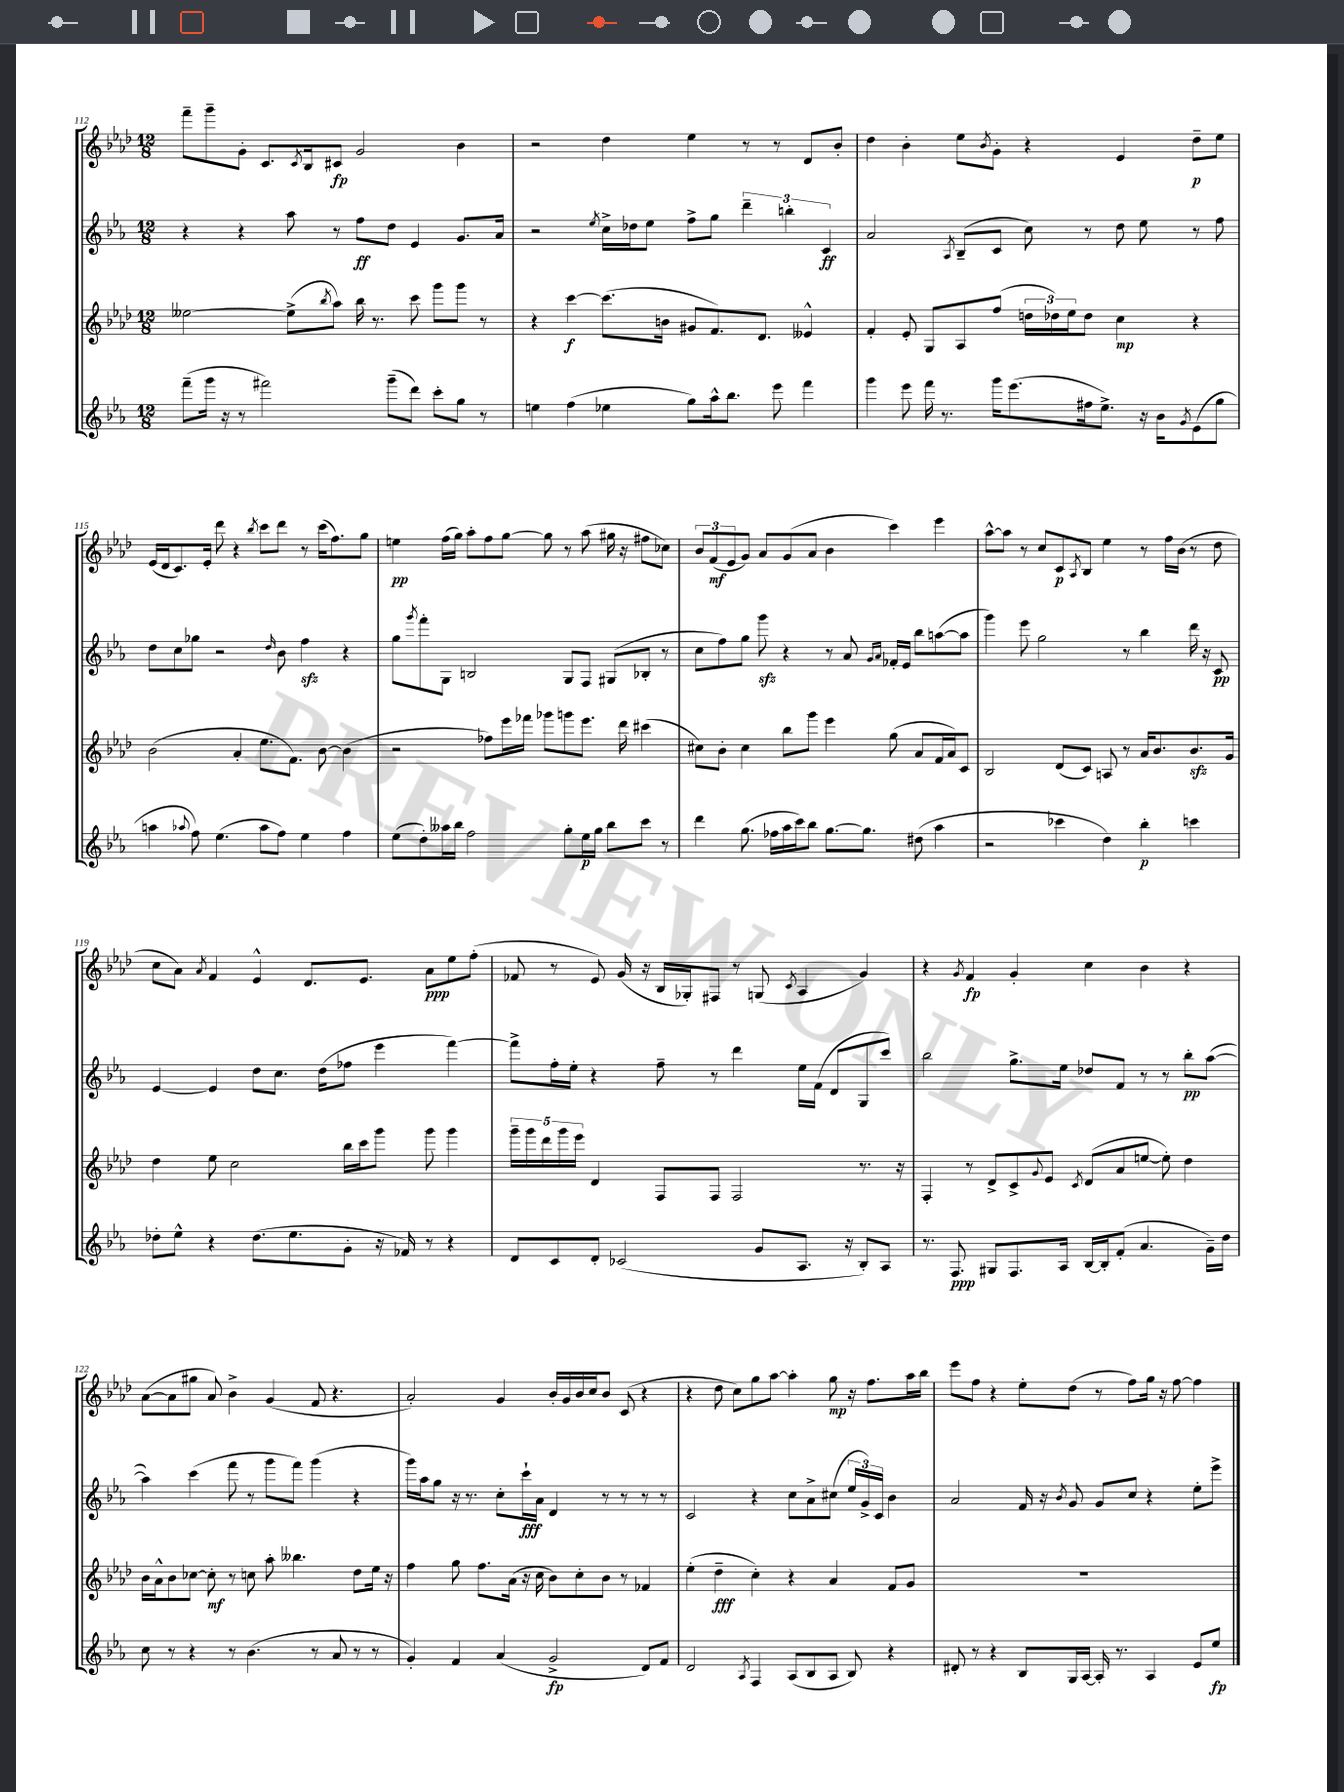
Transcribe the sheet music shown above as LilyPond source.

<<
\new StaffGroup <<
\new Staff = "s0" {
    \clef treble \key aes \major \numericTimeSignature \time 12/8
    f'''8-- g'''8-- g'8-. c'8. \acciaccatura { c'8 } bes16 cis'8\fp g'2 bes'4 |
    r2 des''4 ees''4 r8 r8 des'8 bes'8-. |
    des''4 bes'4-. ees''8 \acciaccatura { bes'8 } g'8-. r4 ees'4 des''8--\p ees''8 |
    ees'16( des'16 c'8.) ees'16-. des'''8 r4 \acciaccatura { bes''8 } c'''8 des'''8 r8 c'''16( f''8.) g''8 |
    e''4\pp f''16( g''16) aes''8-. f''8 g''8~ g''8 r8 aes''8( gis''16 r16 fis''8 ces''8) |
    \tuplet 3/2 { bes'8 f'8\mf( ees'8 } g'8) aes'8 g'8( aes'8 bes'4 c'''4) ees'''4 |
    aes''8~-^ aes''8 r8 c''8 c'8\p \acciaccatura { aes8 } bes8 ees''4 r8 f''16 bes'16( r8 des''8 |
    c''8 aes'8) \acciaccatura { aes'8 } f'4 ees'4-^ des'8. ees'8. aes'8\ppp ees''8 f''8-.( |
    fes'8 r8 ees'8) g'16( r16 bes16 ges16-.) fis8 r8 g8( \acciaccatura { c'8 } aes4 g'4) |
    r4 \acciaccatura { g'8 } f'4\fp g'4-. c''4 bes'4 r4 |
    aes'8~( aes'8 gis''8 aes'8) bes'4-> g'4( f'8 r4. |
    aes'2-.) g'4 bes'16-. g'16 bes'16 c''16 bes'8 c'8( r4 |
    r4 des''8 c''8) g''8 aes''8~ aes''4-. g''8\mp r16 f''8. aes''16 bes''16 |
    ees'''8 f''8 r4 ees''8-. des''8( r8 f''8) g''16 r16 f''8~ f''4 \bar "|." |
}
\new Staff = "s1" {
    \clef treble \key ees \major \numericTimeSignature \time 12/8
    r4 r4 aes''8 r8 f''8\ff d''8 ees'4 g'8. aes'16 |
    r2 \acciaccatura { ees''8 } c''16-> des''16 ees''8 f''8-> g''8 \tuplet 3/2 { d'''4-- b''4-. c'4\ff } |
    aes'2 \acciaccatura { aes8 } bes8--( c'8 c''8) r8 d''8 ees''8 r8 f''8 |
    d''8 c''8 ges''8 r2 \grace { d''16 } bes'8 f''4\sfz r4 |
    g''8 \acciaccatura { g'''8 } f'''8-. g8 b2 g8 f8 gis8( bes8-. r8 |
    c''8 f''8) g''8 g'''8\sfz r4 r8 aes'8 \grace { g'16 aes'16 } fes'16-. ees'16 bes''8 a''8~( a''8 |
    g'''4) ees'''8 g''2 r8 bes''4 d'''16 r16 c'8\pp |
    ees'4~ ees'4 d''8 c''8. d''16( fes''8 ees'''4 f'''4~) |
    f'''8-> f''16-. ees''16-. r4 f''8-- r8 d'''4 ees''16 f'16( d'8 g8 c'''8) |
    bes''2 g''8.-> ees''16 des''8 f'8 r8 r8 bes''8-.\pp aes''8~( |
    aes''4) c'''4( f'''8 r8 g'''8 f'''8) g'''4( r4 |
    g'''16) aes''16 g''8 r16 r8. c''8-. c'''16-!\fff aes'16 d'4 r8 r8 r8 r8 |
    c'2 r4 c''8 aes'8-> cis''8( \tuplet 3/2 { ees''16 g'16->) c'16 } bes'4 |
    aes'2 f'16 r16 \acciaccatura { bes'8 } g'8 g'8 c''8 r4 ees''8-. ees'''8-> \bar "|." |
}
\new Staff = "s2" {
    \clef treble \key aes \major \numericTimeSignature \time 12/8
    eeses''2~ eeses''8->( \acciaccatura { bes''8 } aes''8) bes''16 r8. c'''8 g'''8 g'''8 r8 |
    r4 c'''4~\f c'''8.( b'16 gis'8 f'8.) des'8. eeses'4-^ |
    f'4-. ees'8-. g8 aes8 f''8( \tuplet 3/2 { d''16 des''16) ees''16 } des''8 c''4\mp r4 |
    bes'2( aes'4-. ees''8. f'8.) bes'8~ bes'4( |
    r2 fes''8) ees'''16 fes'''16 ges'''8 g'''8 ees'''8. des'''16 cis'''4( |
    cis''8) bes'8-. cis''4 bes''8 g'''8 ees'''4 g''8( aes'8 f'16 aes'16) c'8 |
    bes2 des'8( c'8) a8 r8 aes'16 bes'8. bes'8.\sfz g'16 |
    des''4 ees''8 c''2 bes''16 c'''16 g'''8 g'''8 g'''4 |
    \tuplet 5/4 { g'''16-- g'''16 des'''16 g'''16 ees'''16 } des'4 f8 f8 f2 r8. r16 |
    f4-. r8 des'8-> c'8-> \appoggiatura { g'8 } ees'8 \acciaccatura { c'8 } des'8( aes'8 e''8~ e''8-.) des''4 |
    bes'16 aes'16-^ bes'8 ces''8~ ces''8-.\mf r8 c''8 aes''8-. beses''4. des''8 ees''16 r16 |
    f''4 g''8 f''8. aes'16( r16 c''16 bes'8) c''8-. bes'8 r8 fes'4 |
    ees''4-.( des''4--\fff c''4-.) r4 aes'4 f'8 g'8 |
    R1. \bar "|." |
}
\new Staff = "s3" {
    \clef treble \key ees \major \numericTimeSignature \time 12/8
    f'''8--( g'''16 r16 r8 fis'''2) g'''8--( d'''8) c'''8-. g''8 r8 |
    e''4 f''4( ees''4 g''8) aes''16-^ bes''8. ees'''8 f'''4 |
    g'''4 ees'''8 f'''16 r8. g'''16 ees'''8.( fis''16 ees''8.->) r16 bes'16 \acciaccatura { g'8 } ees'8( g''8 |
    a''4 \appoggiatura { aes''8 } f''8) ees''4.( aes''8 f''8) ees''4 f''4 |
    ees''8( d''8-.) aeses''16 bes''16 f''2 g''8-. ees''16\p g''16 bes''8 c'''8 r8 |
    d'''4 g''8.( fes''16 aes''16 c'''16) bes''8 g''8.~ g''8. dis''8( aes''4 |
    r2 ces'''4 d''4) bes''4-.\p c'''4 |
    des''8-. ees''8-^ r4 des''8.( ees''8. g'8-. r16 fes'16) r8 r4 |
    d'8 c'8 d'8-. ces'2( g'8 aes8. r16 bes8-.) aes8 |
    r8. f8.\ppp gis8 f8. aes16 bes16~ bes16-. f'8-.( aes'4. g'16--) d''16 |
    c''8 r8 r4 r8 bes'4.( r8 aes'8 r8 r8 |
    g'4-.) f'4 aes'4( g'2->\fp d'8) f'8 |
    d'2 \acciaccatura { aes8 } f4 aes8( bes8 aes8 bes8) r4 |
    dis'8-. r8 r4 bes8 g16 aes16~ aes16-. r8. aes4 ees'8 ees''8\fp \bar "|." |
}
>>
>>
\layout { \context { \Score currentBarNumber = #112 } }
